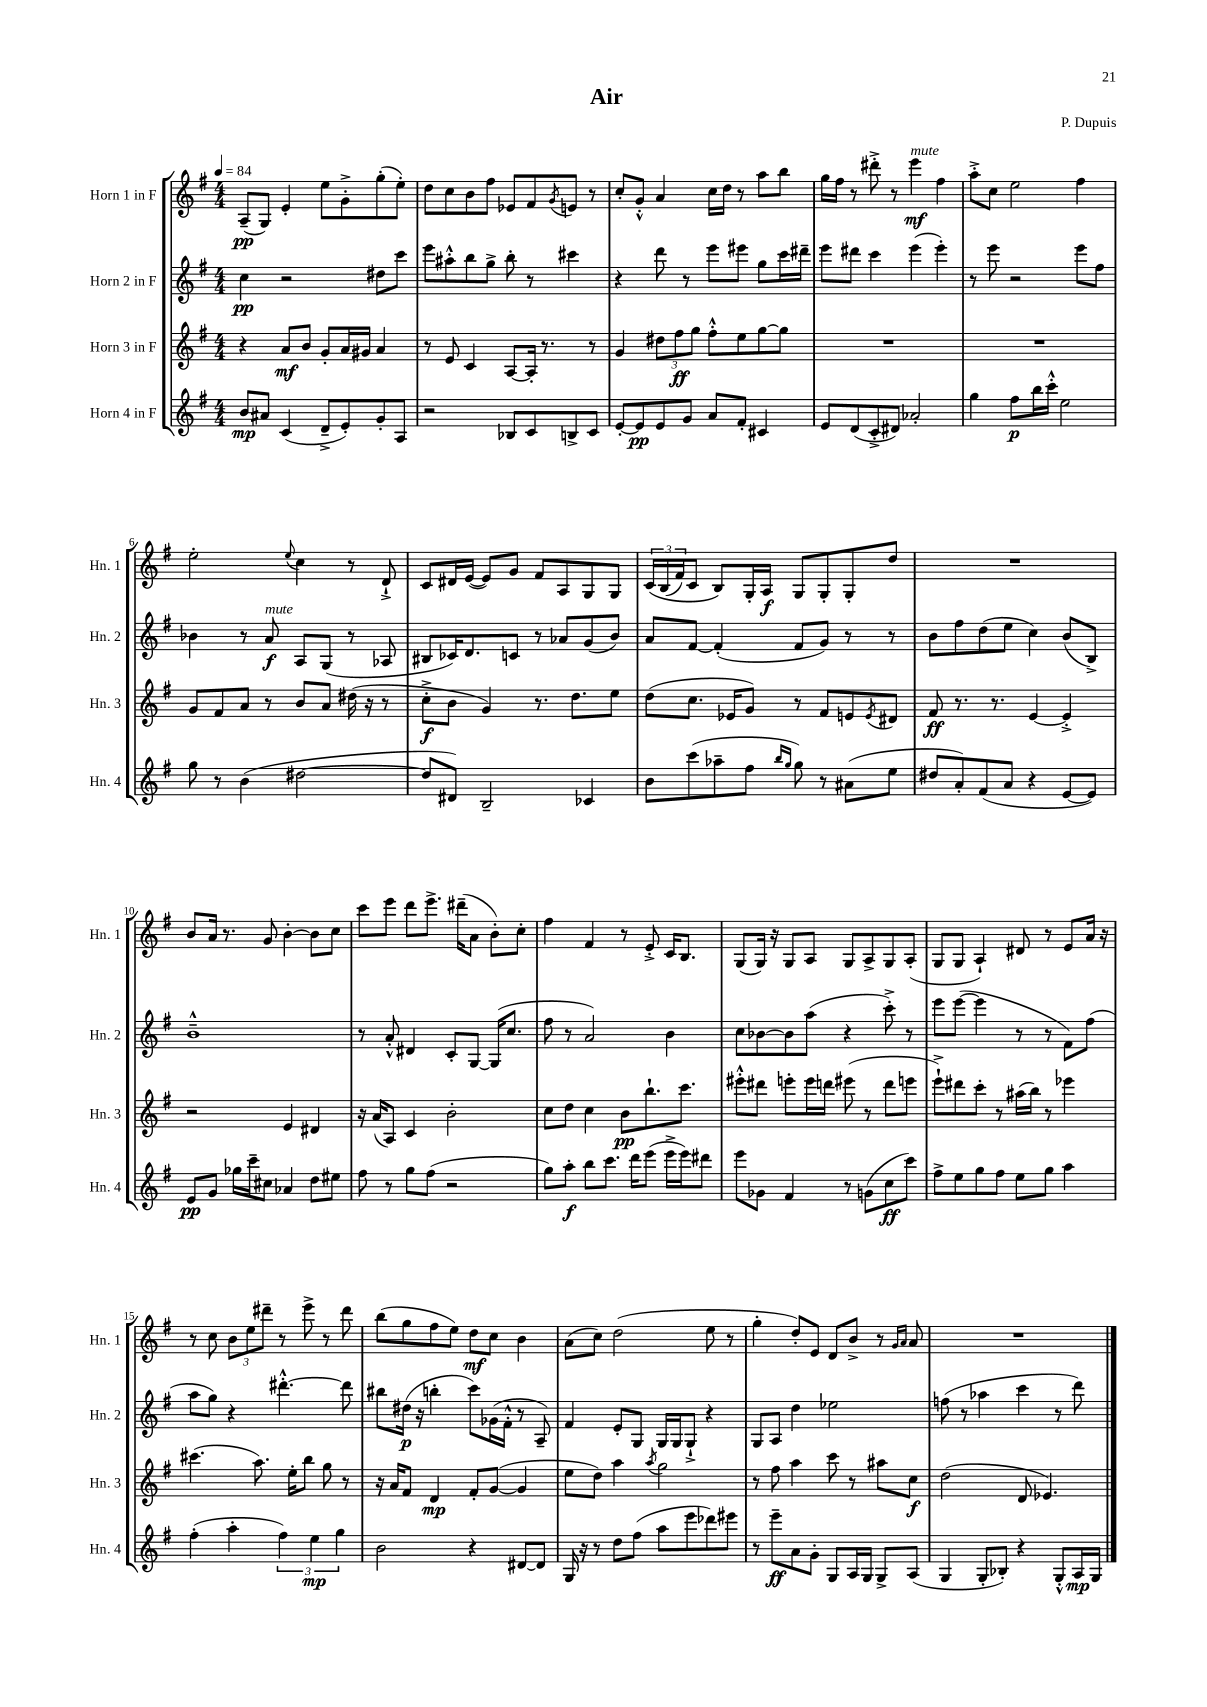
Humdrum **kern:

**kern	**kern	**kern	**kern
*staff4	*staff3	*staff2	*staff1
*clefG2	*clefG2	*clefG2	*clefG2
*k[f#]	*k[f#]	*k[f#]	*k[f#]
*M4/4	*M4/4	*M4/4	*M4/4
*MM84	*MM84	*MM84	*MM84
8b/L	4r	4cc\	(8A~/L
8a#/J	.	.	8G/J)
(4c/	8a/L	2r	4e'/
.	8b/J	.	.
8d~^/L	8g'/L	.	8ee\L
8e'/)	16a/L	.	8g'^\
.	16g#/JJ	.	.
8g'/	4a/	8dd#\L	(8gg'\
8A/J	.	8ccc\J	8ee'\J)
=	=	=	=
2r	8r	8eee\L	8dd\L
.	8e/	8aa#'^^\	8cc\
.	4c/	8bb\	8b\
.	.	8gg^\J	8ff#\J
8B-/L	[8A/L	8bb'\	8e-/L
8c/	16A'/]Jk	8r	8f#/
.	8.r	.	.
.	.	.	8qg/
8B^/	.	4ccc#\	8e/J
8c/J	8r	.	8r
=	=	=	=
[8e'/L	4g/	4r	8cc'/L
8e/]	.	.	8g'^^/J
8e/	12dd#\L	8ddd\	4a/
.	12ff#\	.	.
8g/J	.	8r	.
.	12gg\J	.	.
8a/L	8ff#'^^\L	8eee\L	16cc\LL
.	.	.	16dd\JJ
8f#'/J	8ee\	8eee#\J	8r
4c#/	[8gg\	8gg\L	8aa\L
.	8gg\]J	16ccc\L	8bb\J
.	.	16ddd#~\JJ	.
=	=	=	=
8e/L	1r	8eee\L	16gg\LL
.	.	.	16ff#\JJ
(8d/	.	8ddd#\J	8r
8c'^/	.	4ccc\	8ddd#'^\
8d#/J)	.	.	8r
2a-'/	.	(4eee\	4eee\
.	.	4eee'\)	4ff#\
=	=	=	=
4gg\	1r	8r	8aa'^\L
.	.	8eee\	8cc\J
8ff#\L	.	2r	2ee\
16bb\L	.	.	.
16ccc'^^\JJ	.	.	.
2ee\	.	.	.
.	.	8eee\L	4ff#\
.	.	8ff#\J	.
=	=	=	=
8gg\	8g/L	4b-\	2ee'\
8r	8f#/	.	.
(4b\	8a/J	8r	.
.	8r	8a/	.
.	.	.	8qqee/
[2dd#\	8b/L	8A/L	4cc\
.	8a/J	(8G/J	.
.	(16dd#\	8r	8r
.	16r	.	.
.	8r	8A-/	8d`^/
=	=	=	=
8dd#/]L	8cc'^\L	8B#/L	8c/L
8d#/J)	8b\J	16c-/K)	16d#/L
.	.	8.d/	([16e/JJ
2B~/	4g/)	.	8e/]L)
.	.	8c/J	8g/J
.	8.r	8r	8f#/L
.	.	8a-/L	8A/
.	8.dd\L	.	.
4c-/	.	(8g/	8G/
.	8ee\J	8b/J)	8G/J
=	=	=	=
8b\L	(8dd\L	8a/L	&(24c/LL
.	.	.	(24B/
.	.	.	24f#/J)
(8ccc\	8.cc\J	[8f#/J	8c/J
8aa-~\	.	(4f#'/]	8B/L&)
.	16e-/LK	.	.
8ff#\J	8g/J)	.	16G'/L
.	.	.	16A/JJ
16qqbb/LL	.	.	.
16qqgg/JJ	.	.	.
8gg\)	8r	8f#/L	8G/L
8r	8f#/L	8g/J)	8G'/
(8a#\L	8e/	8r	8G'/
.	8qe/	.	.
8ee\J	8d#/J	8r	8dd/J
=	=	=	=
8dd#/L	8f#/	8b\L	1r
8a'/)	8.r	8ff#\	.
(8f#/	.	(8dd\	.
.	8.r	.	.
8a/J	.	8ee\J	.
4r	[4e/	4cc\)	.
[8e/L	4e'^/]	(8b/L	.
8e/]J)	.	8B^/J)	.
=	=	=	=
8e/L	2r	1b~^^	8b/L
8g/J	.	.	16a/Jk
.	.	.	8.r
16gg-\LL	.	.	.
16ccc~\J	.	.	.
8cc#\J	.	.	8g/
4a-/	4e/	.	[4b'\
8dd\L	4d#/	.	8b\]L
8ee#\J	.	.	8cc\J
=	=	=	=
8ff#\	16r	8r	8ccc\L
.	(16a/LK	.	.
8r	8A/J)	8a'^^/	8eee\J
8gg\L	4c/	4d#/	8ddd\L
(8ff#\J	.	.	8.eee^\J
2r	2b'\	8c'/L	.
.	.	.	(16ddd#~\LK
.	.	[8G/J	8a\J
.	.	(16G/]LK	8b'\L)
.	.	8.cc/J	.
.	.	.	8cc'\J
=	=	=	=
8gg\L)	8cc\L	8ff#\	4ff#\
8aa'\J	8dd\J	8r	.
8bb\L	4cc\	2a/)	4f#/
8.ccc\J	.	.	.
.	8b\L	.	8r
16ddd\LK	.	.	.
(8eee\J	8.bb`\	.	8e'^/
16eee^\LL	.	4b\	16c/LK
16eee\J)	8.ccc\J	.	8.B/J
8ddd#\J	.	.	.
=	=	=	=
8eee\L	8eee#'^^\L	8cc\L	(8G/L
8g-\J	8ddd#\J	[8b-\	16G/Jk)
.	.	.	16r
4f#/	8eee'\L	8b-\]	8G/L
.	16eee\L	(8aa\J	8A/J
.	16ddd\JJ	.	.
8r	(8eee#\	4r	8G/L
(8g\L	8r	.	8A^/
8cc\	8ddd\L	8ccc'^\)	8G/
8ccc\J)	8eee\J	8r	(8A'/J
=	=	=	=
8ff#^\L	8eee`^\L)	8eee\L	8G/L
8ee\	8ddd#\	([8eee\J	8G/J
8gg\	8ccc'\J	4eee\]	4A`/)
8ff#\J	8r	.	.
8ee\L	(16aa#\LL	8r	8d#/
.	16bb\JJ)	.	.
8gg\J	8r	8r	8r
4aa\	4eee-\	8f#\L)	8e/L
.	.	(8ff#\J	16a/Jk
.	.	.	16r
=	=	=	=
(4ff#'\	(4.ccc#\	8aa\L	8r
.	.	8gg\J)	8cc\
4aa'\	.	4r	12b\L
.	.	.	12ee\
.	8.aa\)	.	.
.	.	.	12ddd#~\J
6ff#\)	.	[4.ddd#'^^\	8r
.	16ee'\LK	.	.
.	8bb\J	.	8eee^\
6ee\	.	.	.
.	8gg\	.	8r
6gg\	.	.	.
.	8r	8ddd#\]	8ddd#\
=	=	=	=
2b\	16r	8bb#\L	(8bb\L
.	16a/LK	.	.
.	8f#/J	(16dd#\Jk	8gg\
.	.	16r	.
.	4d/	4bb'\	8ff#\
.	.	.	8ee\J)
4r	8f#'/L	8ccc\L)	8dd\L
.	([8g/J	(16g-\L	8cc\J
.	.	16f#'^^\JJ	.
[8d#/L	4g/]	8r	4b\
8d#/]J	.	8A~/)	.
=	=	=	=
16G/	8ee\L	4f#/	(8a\L
16r	.	.	.
8r	8dd\J)	.	8cc\J)
8dd\L	4aa\	8e'/L	(2dd\
(8ff#\J	.	8G/J	.
.	8qaa/	.	.
8aa\L	2gg\	16G/LL	.
.	.	16G/J	.
8eee\	.	8G`^/J	.
8ddd-\)	.	4r	8ee\
8eee#\J	.	.	8r
=	=	=	=
8r	8r	8G/L	4gg'\
8eee~\L	8ff#\	8A/J	.
8a\	4aa\	4dd\	8dd'/L)
8g'\J	.	.	8e/J
8G/L	8ccc\	2ee-\	8d/L
16A/L	8r	.	8b^/J
16G/JJ	.	.	.
8G^/L	8aa#\L	.	8r
.	.	.	16qqg/LL
.	.	.	16qqa/JJ
(8A/J	8cc\J	.	8a/
=	=	=	=
4G/	(2dd\	(8ff\	1r
.	.	8r	.
8G'/L	.	4aa-\	.
8B-'/J)	.	.	.
4r	8d/	4ccc\	.
.	4.e-/)	.	.
8G'^^/L	.	8r	.
16A/L	.	8ddd\)	.
16G/JJ	.	.	.
==	==	==	==
*-	*-	*-	*-
